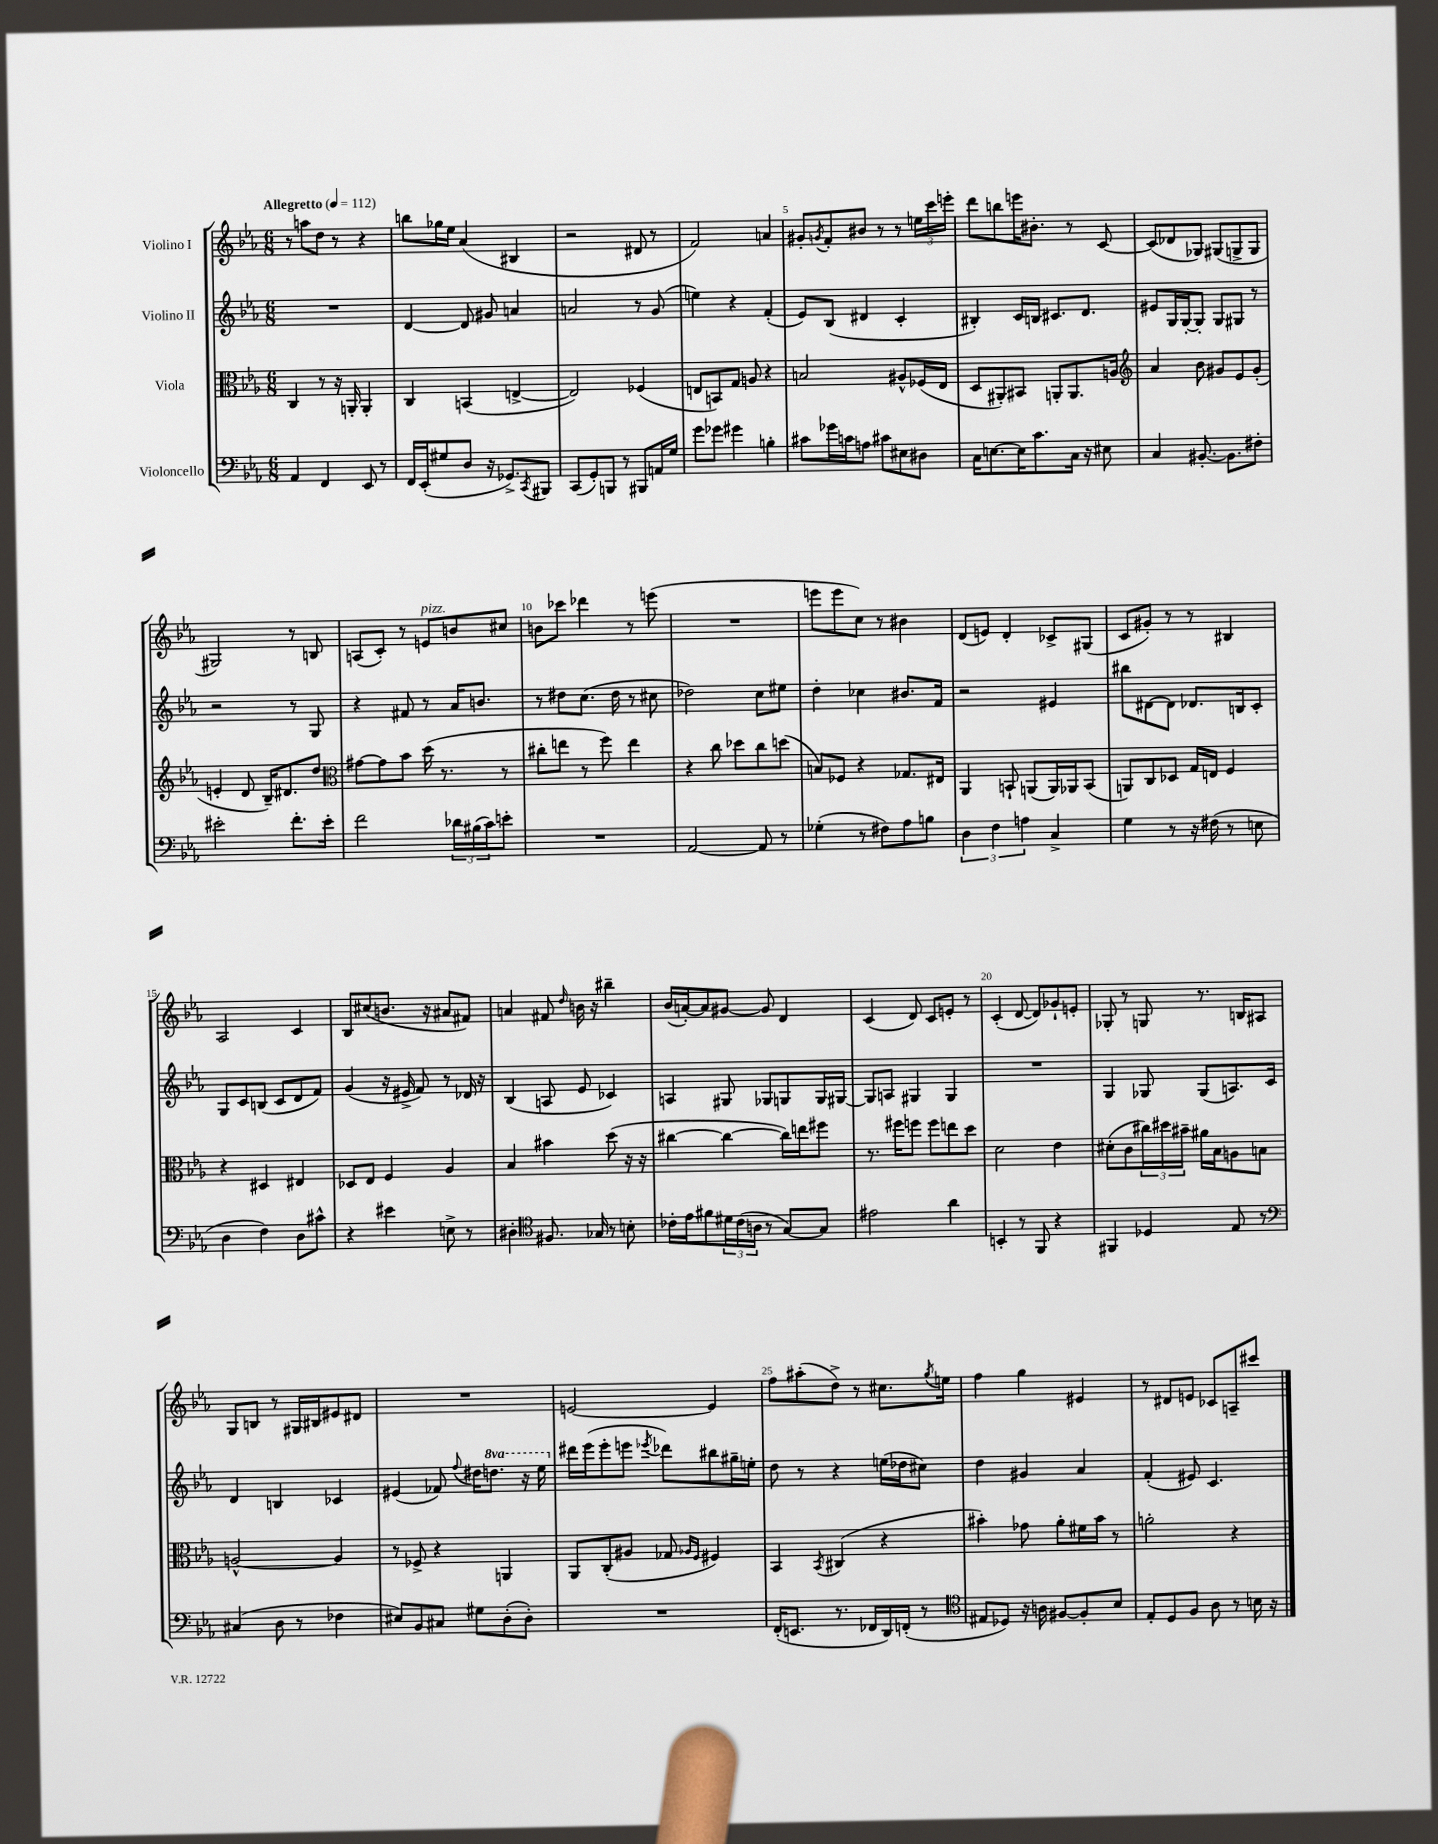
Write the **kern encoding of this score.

**kern	**kern	**kern	**kern
*staff4	*staff3	*staff2	*staff1
*clefF4	*clefC3	*clefG2	*clefG2
*k[b-e-a-]	*k[b-e-a-]	*k[b-e-a-]	*k[b-e-a-]
*M6/8	*M6/8	*M6/8	*M6/8
*MM112	*MM112	*MM112	*MM112
4AA-/	4C/	2.r	8r
.	.	.	8aa\L
4FF/	8r	.	8dd\J
.	16r	.	8r
.	16AA'/	.	.
8EE-/	4AA'/	.	4r
8r	.	.	.
=	=	=	=
16FF/LL	4C/	[4d/	8bb\L
(16EE-'/J	.	.	.
8G#/	.	.	16gg-\L
.	.	.	16ee-\JJ
8D/J	(4BB/	8d/]	(4a-/
16r	.	8g#/	.
8.GG-^/L)	.	.	.
.	[4E^/	4a/	4B#/
8qCC/	.	.	.
8BBB#/J	.	.	.
=	=	=	=
(8CC/L	2E/])	2a/	2r
8GG'/)	.	.	.
8BBB/J	.	.	.
8r	.	.	.
8BBB#/L	(4F-/	8r	8d#/
16AA/L	.	(8g/	8r
16G/JJ	.	.	.
=	=	=	=
8g\L	8E/L	4ee\)	2f/)
8g-\J	8BB/)	.	.
4g#\	8G/J	4r	.
.	8A/	.	.
4B'\	4r	(4f'/	4a/
=	=	=	=
8c#\L	2B/	8e-/L)	8g#'/L
.	.	.	8qg/
16g-\L	.	(8B-/J	8f'/
16c\J	.	.	.
8A\J	.	4d#/	8b#/J
8c#\L	.	.	8r
8E#\	8A#^^/L	4c'/	8r
8D#\J	(16F-/L	.	24ee\LL
.	.	.	24ccc\
.	16E-/JJ	.	.
.	.	.	24eee'\JJ
=	=	=	=
16C\LK	8D/L	4B#'/)	8ddd\L
[8.E\	.	.	.
.	8AA#'/)	.	8bb\
16E\]K	8BB#/J	16c/LL	16eee\K
8.c\	.	16B/JJ	8.b#'\J
.	8AA'/L	8.c#/L	.
16C\Jk	8.AA/	.	8r
16r	.	8.d/J	.
8E#\	.	.	[8c/
.	16A/Jk	.	.
=	=	=	=
*	*clefG2	*	*
4C/	4a-/	8e#/L	(8c/]L
.	.	16G/L	8d-/
.	.	[16G'/J	.
[8.BB#'/	8b-\	8G'/]J	8G-/J)
.	8g#/L	8G/L	(8G#/L
8.BB#\]L	.	.	.
.	8e-/	8G#/J	8G^/
8F#'\J	(8g#'/J	8r	8G/J
=	=	=	=
2e#'\	4e'/	2r	2G#/)
.	8d/	.	.
.	16B-~/LK)	.	.
.	8.d#/	.	.
8.f'\L	.	8r	8r
.	8dd/J	8G/	8B/
16e#'\Jk	.	.	.
=	=	=	=
*	*clefC3	*	*
2f\	[8g#\L	4r	(8A/L
.	8g#\]	.	8c'/J)
.	8b-\J	8f#/	8r
.	(16dd\	8r	8e/L
.	8.r	.	.
24d-\LL	.	16a-/LK	8b/
(24B#\	.	.	.
.	.	8.b/J	.
24c\J)	.	.	.
8e'\J	8r	.	8cc#/J
=	=	=	=
2.r	8cc#'\L	8r	8b\L
.	8ee\J	8dd#\L	8ccc-\J
.	8r	(8.cc\J	4ddd-\
.	8ff\)	.	.
.	.	16dd#\	.
.	4ee\	8r	8r
.	.	8cc#\	(8eee\
=	=	=	=
[2AA-/	4r	2dd-\)	2.r
.	8cc\	.	.
.	8dd-\L	.	.
8AA-/]	8cc\	8cc\L	.
8r	(8dd\J	8ee#\J	.
=	=	=	=
(4G-'\	8B/L)	4dd'\	8eee\L
.	8F-/J	.	8eee\
8r	4r	4cc-\	8cc\J)
8F#\L)	.	.	8r
8A-\	8.G-/L	8.b#/L	4b#\
8B\J	.	.	.
.	16E#/Jk	16f/Jk	.
=	=	=	=
6D\	4AA-/	2r	(8d/L
.	.	.	8e/J)
6F\	.	.	.
.	8BB`/	.	4d'/
6A\	.	.	.
.	(8AA/L	.	.
4C^/	16AA/L)	4e#/	8c-^/L
.	16AA-/J	.	.
.	(8BB/J	.	(8G#/J
=	=	=	=
4G\	8AA/L)	8bb#\L	8c/L
.	8C/	[8d#\	8g#'/J)
8r	8D-/J	8d#\]J	8r
16r	16G/LL	8.d-/L	8r
(16F#\	16E/JJ	.	.
8r	4F/	.	4B#/
.	.	16B/k	.
8E\	.	8c'/J	.
=	=	=	=
4D\	4r	8G/L	2A-/
.	.	8c/	.
4F\)	4D#/	(8B/J	.
.	.	8c/L	.
8D\L	4E#/	8d/	4c/
8c#^^\J	.	8f/J)	.
=	=	=	=
4r	8D-/L	(4g/	8B-/L
.	8E-/J	.	(8cc#/
4e#\	4F/	16r	8.b/J
.	.	16e#^/	.
.	.	8f/)	.
.	.	.	16r
8E^\	4A-/	8r	8a#/L
8r	.	16d-/	8f#/J)
.	.	16r	.
=	=	=	=
4D#'\	4B-/	(4B-/	4a/
*clefC4	*	*	*
8.F#/	4b#\	8A/	8f#/
.	.	.	16qqdd/
.	.	8e-/	16b\
16G-/	.	.	16r
8r	(8dd\	4c-/)	4bb#~\
8B'\	16r	.	.
.	16r	.	.
=	=	=	=
16c-'\LL	[4cc#\	4A/	(16b-/LL
16e-\J	.	.	[16a'/J)
8f#\	.	.	8a/]
24d#\L	4cc#\_	8G#/	[8g#/J
(24c-\	.	.	.
24A\JJ	.	.	.
8r	.	8G-/L	8g#/]
[8G/L)	16cc#\]LL)	8G/	4d/
.	16ee\J	.	.
8G/]J	8ff#\J	16G/L	.
.	.	[16G#/JJ	.
=	=	=	=
2e#\	8.r	8G#/]L	(4c/
.	.	8A/J	.
.	16ff#\LK	.	.
.	8ff\J	4G#/	8d/)
.	8ff\L	.	8c/L
4a-\	8ee\	4G#/	8e'/J
.	8dd\J	.	8r
=	=	=	=
4BB'/	2d\	2.r	(4c'/
8r	.	.	[8d/
8FF/	.	.	8d/]L)
4r	4e-\	.	8g-`/
.	.	.	8e'/J
=	=	=	=
4FF#/	(8d#'\L	4G/	8G-'/
.	8c\	.	8r
4D-/	24cc#\L)	8G-/	8G/
.	24dd#\	.	.
.	24b#~\JJ	.	.
.	16a#\LL	(8G-/L	8.r
.	16B-\J	.	.
8E-/	8A\	8.A/)	.
.	.	.	16B/LK
8r	8B\J	.	8A#/J
.	.	16c/Jk	.
=	=	=	=
*clefF4	*	*	*
(4C#/	[2A^^/	4d/	8G/L
.	.	.	8B/J
8D\	.	4B/	8r
8r	.	.	16G#/LL
.	.	.	16B#/J
4F-\	4A/]	4c-/	8e#/
.	.	.	8d#/J
=	=	=	=
8E#/L)	8r	(4e#/	2.r
8BB-/	8F-^/	.	.
8C#/J	4r	8f-/)	.
.	.	8qqff/	.
8G#\L	.	16dd#\LK	.
.	.	8.ddd\J	.
(8D'\	4AA/	.	.
8D'\J)	.	16r	.
.	.	16eee-\	.
=	=	=	=
2.r	8AA-/L	16ddd#\LL	[2e/
.	.	(16eee-\J	.
.	(8C'/	8eee-'\	.
.	8A#/J	8eee\J	.
.	.	8qeee-/	.
.	8G-/	8ddd-\L)	.
.	16qqA-/LL	.	.
.	16qqF/JJ	.	.
.	4F#/)	8bb#\	4e/]
.	.	16gg#~\L	.
.	.	16ee'\JJ	.
=	=	=	=
(16FF'/LK	4BB-/	8dd\	8ff\L
8.EE/J	.	.	.
.	.	8r	(8aa#'\
.	8qBB-/	.	.
8.r	(4C#/	4r	8dd^\J)
.	.	.	8r
16FF-/LL	.	.	.
16DD/)	4r	(16ee\LL	8.cc#\L
(16FF'/JJ	.	16dd-\J	.
8r	.	8cc#\J)	.
.	.	.	8qgg/
.	.	.	16ee\Jk
=	=	=	=
*clefC4	*	*	*
8E#/L	4b#'\)	4dd\	4ff\
8D-/J)	.	.	.
16r	8g-\	4g#/	4gg\
16A\	.	.	.
[8F#/L	8a-'\L	.	.
8F#'/]	16f#\L	4a-/	4e#/
.	16b#\JJ	.	.
8B-/J	8r	.	.
=	=	=	=
8E-'/L	2a'\	(4f'/	8r
8D/	.	.	8d#/L
8F/J	.	8e#/)	8e/J
8A-\	.	4.c/	8c-/L
8r	4r	.	8A~/
16B\	.	.	8ccc#/J
16r	.	.	.
==	==	==	==
*-	*-	*-	*-
